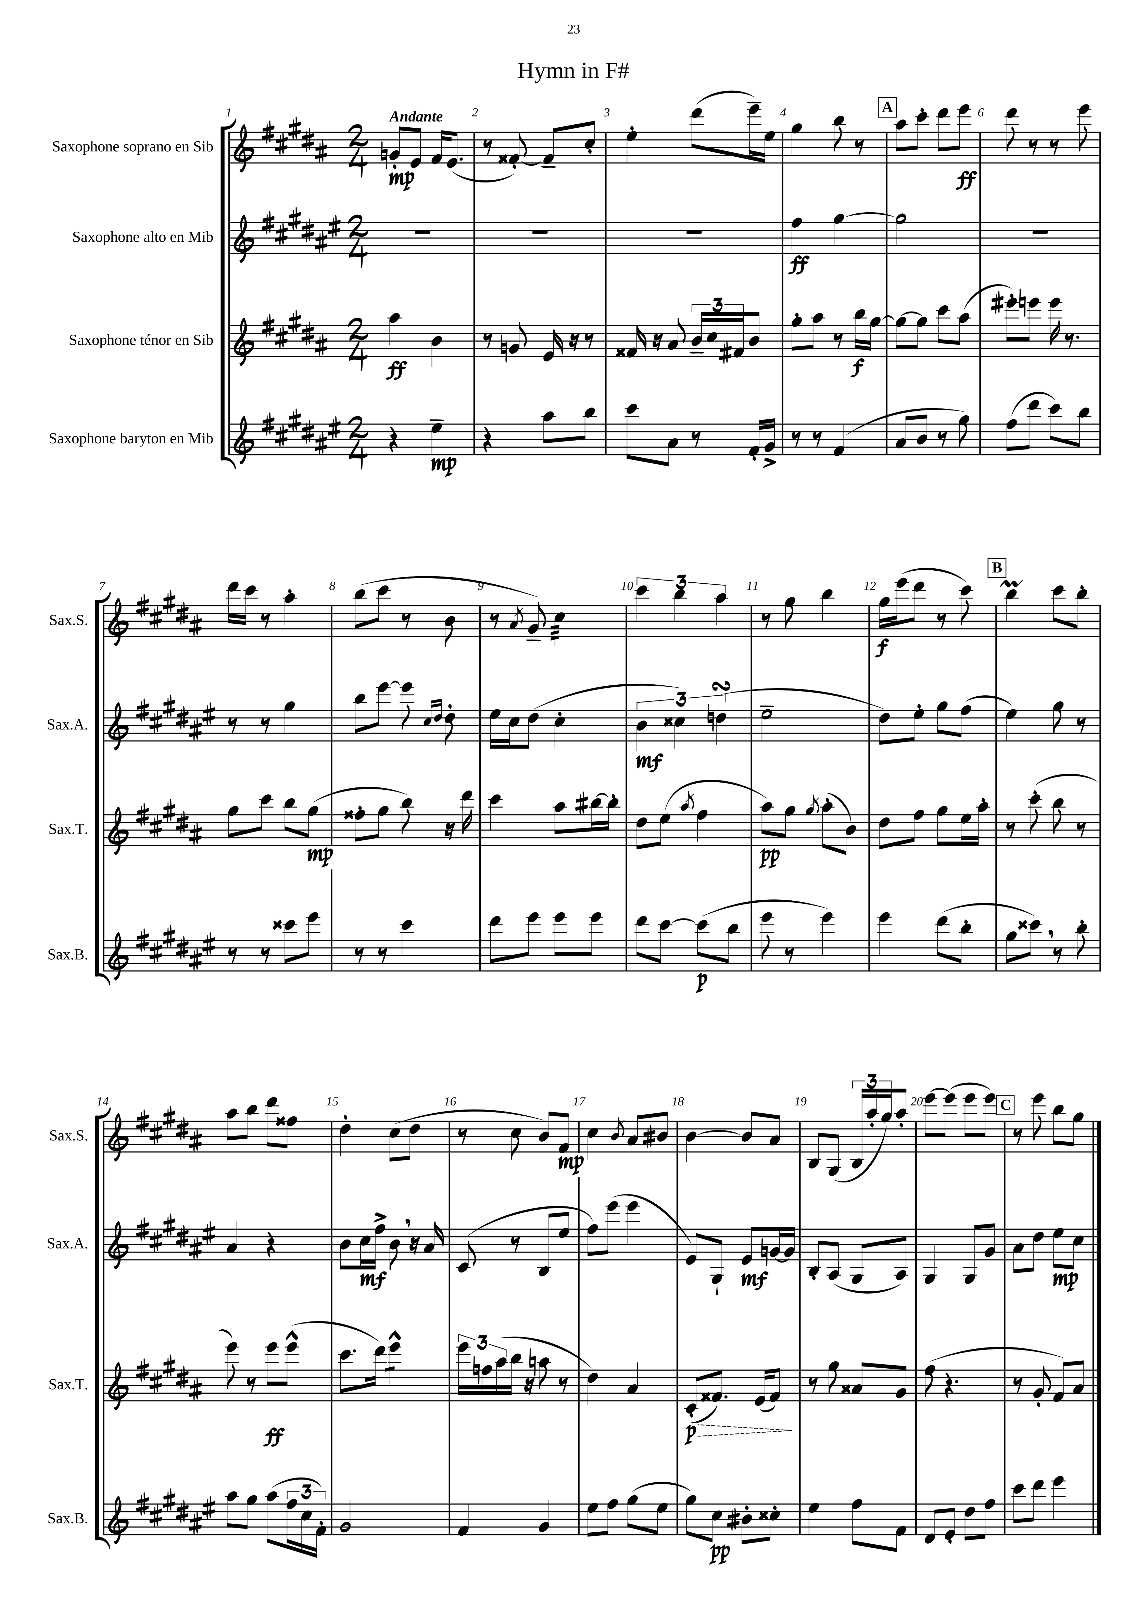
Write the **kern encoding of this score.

**kern	**kern	**kern	**kern
*staff4	*staff3	*staff2	*staff1
*clefG2	*clefG2	*clefG2	*clefG2
*k[f#c#g#d#a#e#]	*k[f#c#g#d#a#]	*k[f#c#g#d#a#e#]	*k[f#c#g#d#a#]
*M2/4	*M2/4	*M2/4	*M2/4
4r	4aa#	2r	8g'
.	.	.	8e
4ee#~	4b	.	16f#
.	.	.	(8.e
=	=	=	=
4r	8r	2r	8r
.	8g	.	[8f##')
8aa#	16e	.	8f##~]
.	16r	.	.
8bb	8r	.	8cc#'
=	=	=	=
8ccc#	16f##	2r	4ee'
.	16r	.	.
8a#	8a#	.	.
8r	24b~	.	(8ddd#
.	24cc#	.	.
.	24f#	.	.
16f#'	8b	.	16eee~)
16g#^	.	.	16ee
=	=	=	=
8r	8gg#'	4ff#	4gg#
8r	8aa#	.	.
(4f#	8r	[4gg#	8bb
.	16bb	.	8r
.	[16gg#	.	.
=	=	=	=
8a#	8gg#_	2gg#]	8aa#
8b	8gg#]	.	8ccc#'
8r	8ccc#	.	8ddd#
8gg#)	(8aa#	.	8eee
=	=	=	=
(8ff#	8eee#')	2r	8ddd#
8ddd#	8eee	.	8r
8ccc#)	16eee	.	8r
.	8.r	.	.
8bb	.	.	8eee
=	=	=	=
8r	8gg#	8r	16ddd#
.	.	.	16ccc#
8r	8ccc#	8r	8r
8ccc##	8bb	4gg#	4aa#'
8eee#	(8gg#	.	.
=	=	=	=
8r	8ff##'	8bb	(8bb
8r	8gg#	[8eee#	8ccc#
4ccc#	8bb)	8eee#]	8r
.	.	16qqcc#	.
.	.	16qqdd#	.
.	16r	8dd#'	8b
.	16ddd#	.	.
=	=	=	=
8ddd#	4ccc#	16ee#	8r
.	.	16cc#	.
.	.	.	8qa#
8eee#	.	(8dd#	8g#~)
8eee#	8aa#	4cc#'	4cc#
8eee#	[16bb#	.	.
.	16bb#']	.	.
=	=	=	=
8ddd#	8dd#	6b	6ccc#
[8ccc#	(8ee	.	.
.	.	6cc##)	6bb
.	8qaa#	.	.
(8ccc#]	4ff#	.	.
.	.	(6dd	6aa#
8bb	.	.	.
=	=	=	=
8eee#	8aa#)	2ee#~	8r
8r	8gg#	.	8gg#
.	8qgg#	.	.
4eee#)	(8aa#'	.	4bb
.	8b)	.	.
=	=	=	=
4eee#	8dd#	8dd#)	16gg#
.	.	.	(16eee
.	8ff#	8ee#'	8ddd#
(8ddd#	8gg#	8gg#	8r
8bb'	16ee	(8ff#	8ccc#)
.	16aa#'	.	.
=	=	=	=
8gg#	8r	4ee#)	4bb
8ccc##)	(8ccc#'	.	.
8r	8bb	8gg#	8ccc#
8bb'	8r	8r	8bb'
=	=	=	=
8aa#	8eee)	4a#	8aa#
8gg#	8r	.	8bb
(8aa#	8eee	4r	8ddd#
24ff#	(8eee^^	.	8ff##
24cc#	.	.	.
24f#')	.	.	.
=	=	=	=
2g#	8.ccc#	8b	4dd#'
.	.	16cc#	.
.	16ddd#)	16ff#^	.
.	4eee^^	8b	(8cc#
.	.	16r	8dd#
.	.	16a#	.
=	=	=	=
4f#	24eee	(8c#	8r
.	24ff	.	.
.	(24aa#	.	.
.	16bb	8r	8cc#
.	16r	.	.
4g#	8aa	8B	8b)
.	8r	8ee#	8f#
=	=	=	=
8ee#	4dd#)	8ff#)	4cc#
8ff#	.	(8eee#	.
.	.	.	8qb
(8gg#	4a#	4eee#	8a#
8ee#	.	.	8b#
=	=	=	=
8gg#)	(8c#'	8e#)	[4b
8cc#	8.f##)	8G#`	.
8b#'	.	8e#	8b]
.	(16e	.	.
8cc##'	8f##)	[16g	8a#
.	.	16g]	.
=	=	=	=
4ee#	8r	8B'	8B
.	8gg#	(8A#	(8G#
8ff#	8a##	8G#	24B
.	.	.	24aa#'
.	.	.	24gg#)
8f#	8g#	8A#)	8aa#'
=	=	=	=
8d#	(8ff#	4G#	[8eee
8e#'	4.r	.	(8eee]
8dd#	.	8G#	8eee
8ff#	.	8g#	8eee)
=	=	=	=
8ccc#	8r	8a#	8r
8ddd#	8g#'	8dd#	8eee
4eee#	8f#)	8ee#	8bb
.	8a#	8cc#	8gg#
==	==	==	==
*-	*-	*-	*-
